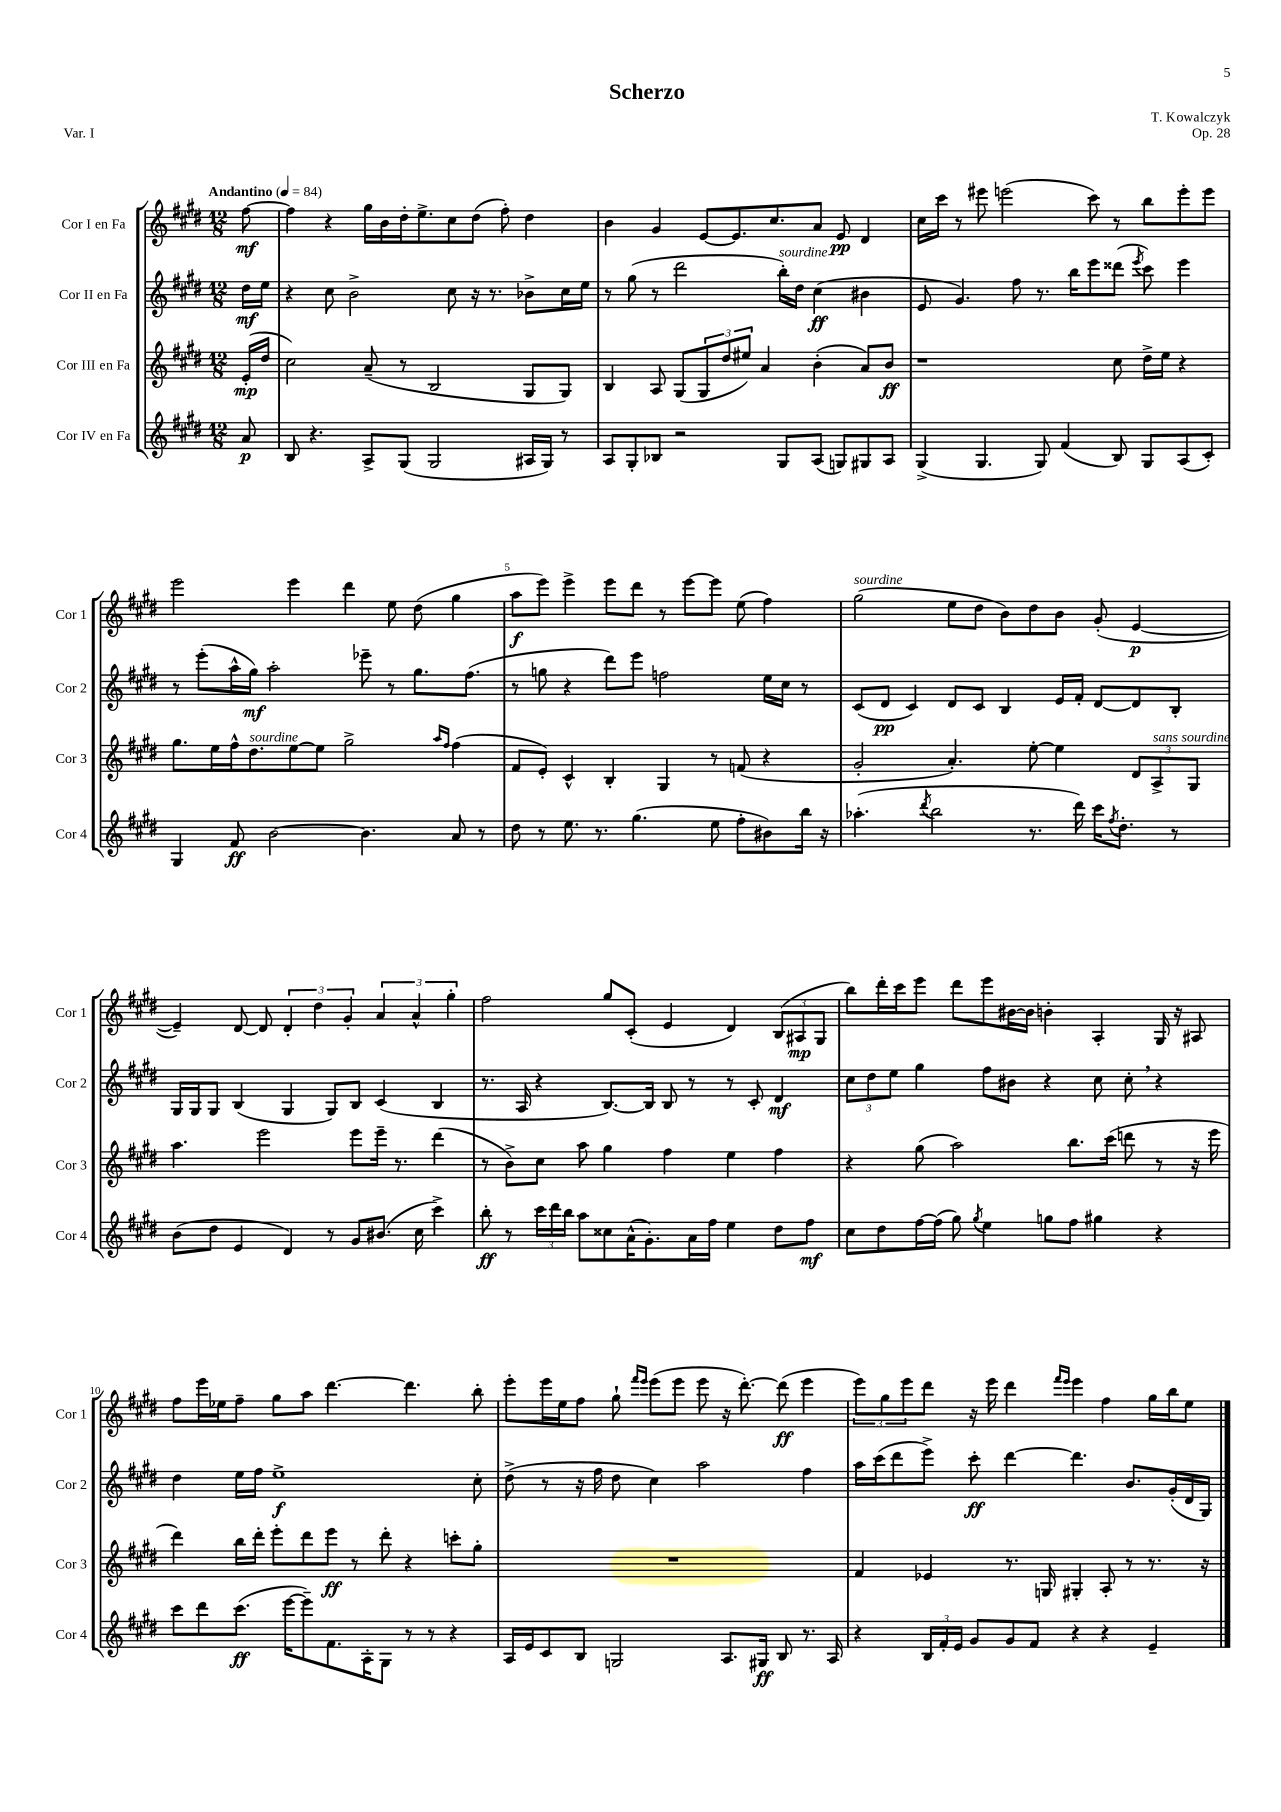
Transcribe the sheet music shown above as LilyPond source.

\header { title = "Scherzo" composer = "T. Kowalczyk" opus = "Op. 28" piece = "Var. I" }
<<
\new StaffGroup <<
\new Staff = "s0" \with { instrumentName = "Cor I en Fa" shortInstrumentName = "Cor 1" } {
    \clef treble \key e \major \numericTimeSignature \time 12/8 \partial 8 \tempo "Andantino" 4 = 84
    fis''8~\mf |
    fis''4 r4 gis''16 b'16 dis''16-. e''8.-> cis''8 dis''8( fis''8-.) dis''4 |
    b'4 gis'4 e'8~ e'8. cis''8. a'8 e'8\pp dis'4 |
    cis''16 cis'''16 r8 eis'''8 e'''2( cis'''8) r8 b''8 e'''8-. e'''8 |
    e'''2 e'''4 dis'''4 e''8 dis''8( gis''4 |
    a''8\f e'''8) e'''4-> e'''8 dis'''8 r8 e'''8~ e'''8 e''8( fis''4) |
    gis''2^\markup { \italic "sourdine" }( e''8 dis''8 b'8) dis''8 b'8 gis'8-.( e'4~\p |
    e'4--) dis'8~ dis'8 \tuplet 3/2 { dis'4-. dis''4 gis'4-. } \tuplet 3/2 { a'4 a'4-^ gis''4-. } |
    fis''2 gis''8 cis'8-.( e'4 dis'4) \tuplet 3/2 { b8( ais8\mp gis8 } |
    b''8) dis'''16-. cis'''16 e'''8 dis'''8 e'''8 bis'16~ bis'16 b'4-. a4-. gis16 r16 ais8 |
    fis''8 e'''16 ees''16 fis''8-- gis''8 a''8 dis'''4.~ dis'''4. b''8-. |
    e'''8-. e'''16 e''16 fis''8 gis''8-! \grace { fis'''16 e'''16 } e'''8( e'''8 e'''8 r16 dis'''8.~-.) dis'''8\ff( e'''4 |
    \tuplet 3/2 { e'''8) gis''8 e'''8 } dis'''8 r16 e'''16 dis'''4 \grace { fis'''16 e'''16 } e'''4 fis''4 gis''16 b''16 e''8 \bar "|." |
}
\new Staff = "s1" \with { instrumentName = "Cor II en Fa" shortInstrumentName = "Cor 2" } {
    \clef treble \key e \major \numericTimeSignature \time 12/8 \partial 8
    dis''16\mf e''16 |
    r4 cis''8 b'2-> cis''8 r16 r8. bes'8-> cis''16 e''16 |
    r8 gis''8( r8 dis'''2 b''16-.^\markup { \italic "sourdine" }) dis''16 cis''4\ff( bis'4 |
    e'8 gis'4.) fis''8 r8. b''16 e'''8 disis'''8( \acciaccatura { e'''8 } cis'''8) e'''4 |
    r8 e'''8-.( a''16-^ gis''16\mf) a''2-. ees'''8-- r8 gis''8. fis''8.( |
    r8 g''8 r4 dis'''8) e'''8 f''2 e''16 cis''16 r8 |
    cis'8( dis'8\pp cis'4) dis'8 cis'8 b4 e'16 fis'16-. dis'8~ dis'8 b8-. |
    gis16 gis16 gis8 b4( gis4 gis8) b8 cis'4( b4 |
    r8. a16 r4 b8.~) b16 b8 r8 r8 cis'8-. dis'4\mf |
    \tuplet 3/2 { cis''8 dis''8 e''8 } gis''4 fis''8 bis'8 r4 cis''8 cis''8-. \breathe r4 |
    dis''4 e''16 fis''16 e''1->\f cis''8-. |
    dis''8->( r8 r16 fis''16 dis''8 cis''4) a''2 fis''4 |
    a''16 cis'''16( dis'''8 e'''8->) cis'''8-.\ff dis'''4~ dis'''4. b'8. gis'16-.( dis'16 gis16) \bar "|." |
}
\new Staff = "s2" \with { instrumentName = "Cor III en Fa" shortInstrumentName = "Cor 3" } {
    \clef treble \key e \major \numericTimeSignature \time 12/8 \partial 8
    e'16-.\mp( dis''16 |
    cis''2) a'8--( r8 b2 gis8 gis8) |
    b4 a8 gis8( \tuplet 3/2 { gis8 dis''8 eis''8) } a'4 b'4-.( a'8) b'8\ff |
    r1 cis''8 dis''16-> e''16 r4 |
    gis''8. e''16 fis''16-^ dis''8.^\markup { \italic "sourdine" } e''8~ e''8 gis''2-> \grace { a''16 fis''16 } fis''4( |
    fis'8 e'8-.) cis'4-^ b4-. gis4 r8 f'8( r4 |
    gis'2-. a'4.-.) e''8~-. e''4 \tuplet 3/2 { dis'8 a8->^\markup { \italic "sans sourdine" } gis8 } |
    a''4. e'''2 e'''8 e'''16-- r8. dis'''4( |
    r8 b'8->) cis''8 a''8 gis''4 fis''4 e''4 fis''4 |
    r4 gis''8( a''2) b''8. cis'''16( d'''8 r8 r16 e'''16 |
    dis'''4) b''16 dis'''16-. e'''8-. dis'''8 e'''8\ff r8 dis'''8-. r4 c'''8-. gis''8-. |
    R1. |
    fis'4 ees'4 r8. g16 gis4-. a8-. r8 r8. r16 \bar "|." |
}
\new Staff = "s3" \with { instrumentName = "Cor IV en Fa" shortInstrumentName = "Cor 4" } {
    \clef treble \key e \major \numericTimeSignature \time 12/8 \partial 8
    a'8\p |
    b8 r4. a8-> gis8( gis2 ais16 gis16) r8 |
    a8 gis8-. bes8 r2 gis8 a8( g8) gis8 a8 |
    gis4->( gis4. gis8) fis'4( b8) gis8 a8( cis'8-.) |
    gis4 fis'8\ff b'2~ b'4. a'8 r8 |
    dis''8 r8 e''8. r8. gis''4.( e''8 fis''8-. bis'8) b''16 r16 |
    aes''4.-.( \acciaccatura { dis'''8 } b''2 r8. dis'''16) cis'''16 \acciaccatura { fis''8 } dis''8.-. r8 |
    b'8( dis''8 e'4 dis'4) r8 gis'8 bis'8.( cis''16 cis'''4->) |
    b''8-.\ff r8 \tuplet 3/2 { cis'''16 dis'''16 b''16 } a''8 cisis''8 a'16-^( gis'8.-.) a'16 fis''16 e''4 dis''8 fis''8\mf |
    cis''8 dis''8 fis''16~ fis''16( gis''8) \acciaccatura { gis''8 } e''4 g''8 fis''8 gis''4 r4 |
    cis'''8 dis'''8 cis'''8.\ff( e'''16~ e'''8--) fis'8. a16-. gis8 r8 r8 r4 |
    a16 e'16 cis'8 b8 g2 a8. gis16\ff b8 r8. a16 |
    r4 \tuplet 3/2 { b16 fis'16-. e'16 } gis'8 gis'8 fis'8 r4 r4 e'4-- \bar "|." |
}
>>
>>
\layout { \context { \Score \override BarNumber.break-visibility = ##(#f #t #t) barNumberVisibility = #(every-nth-bar-number-visible 5) } }
